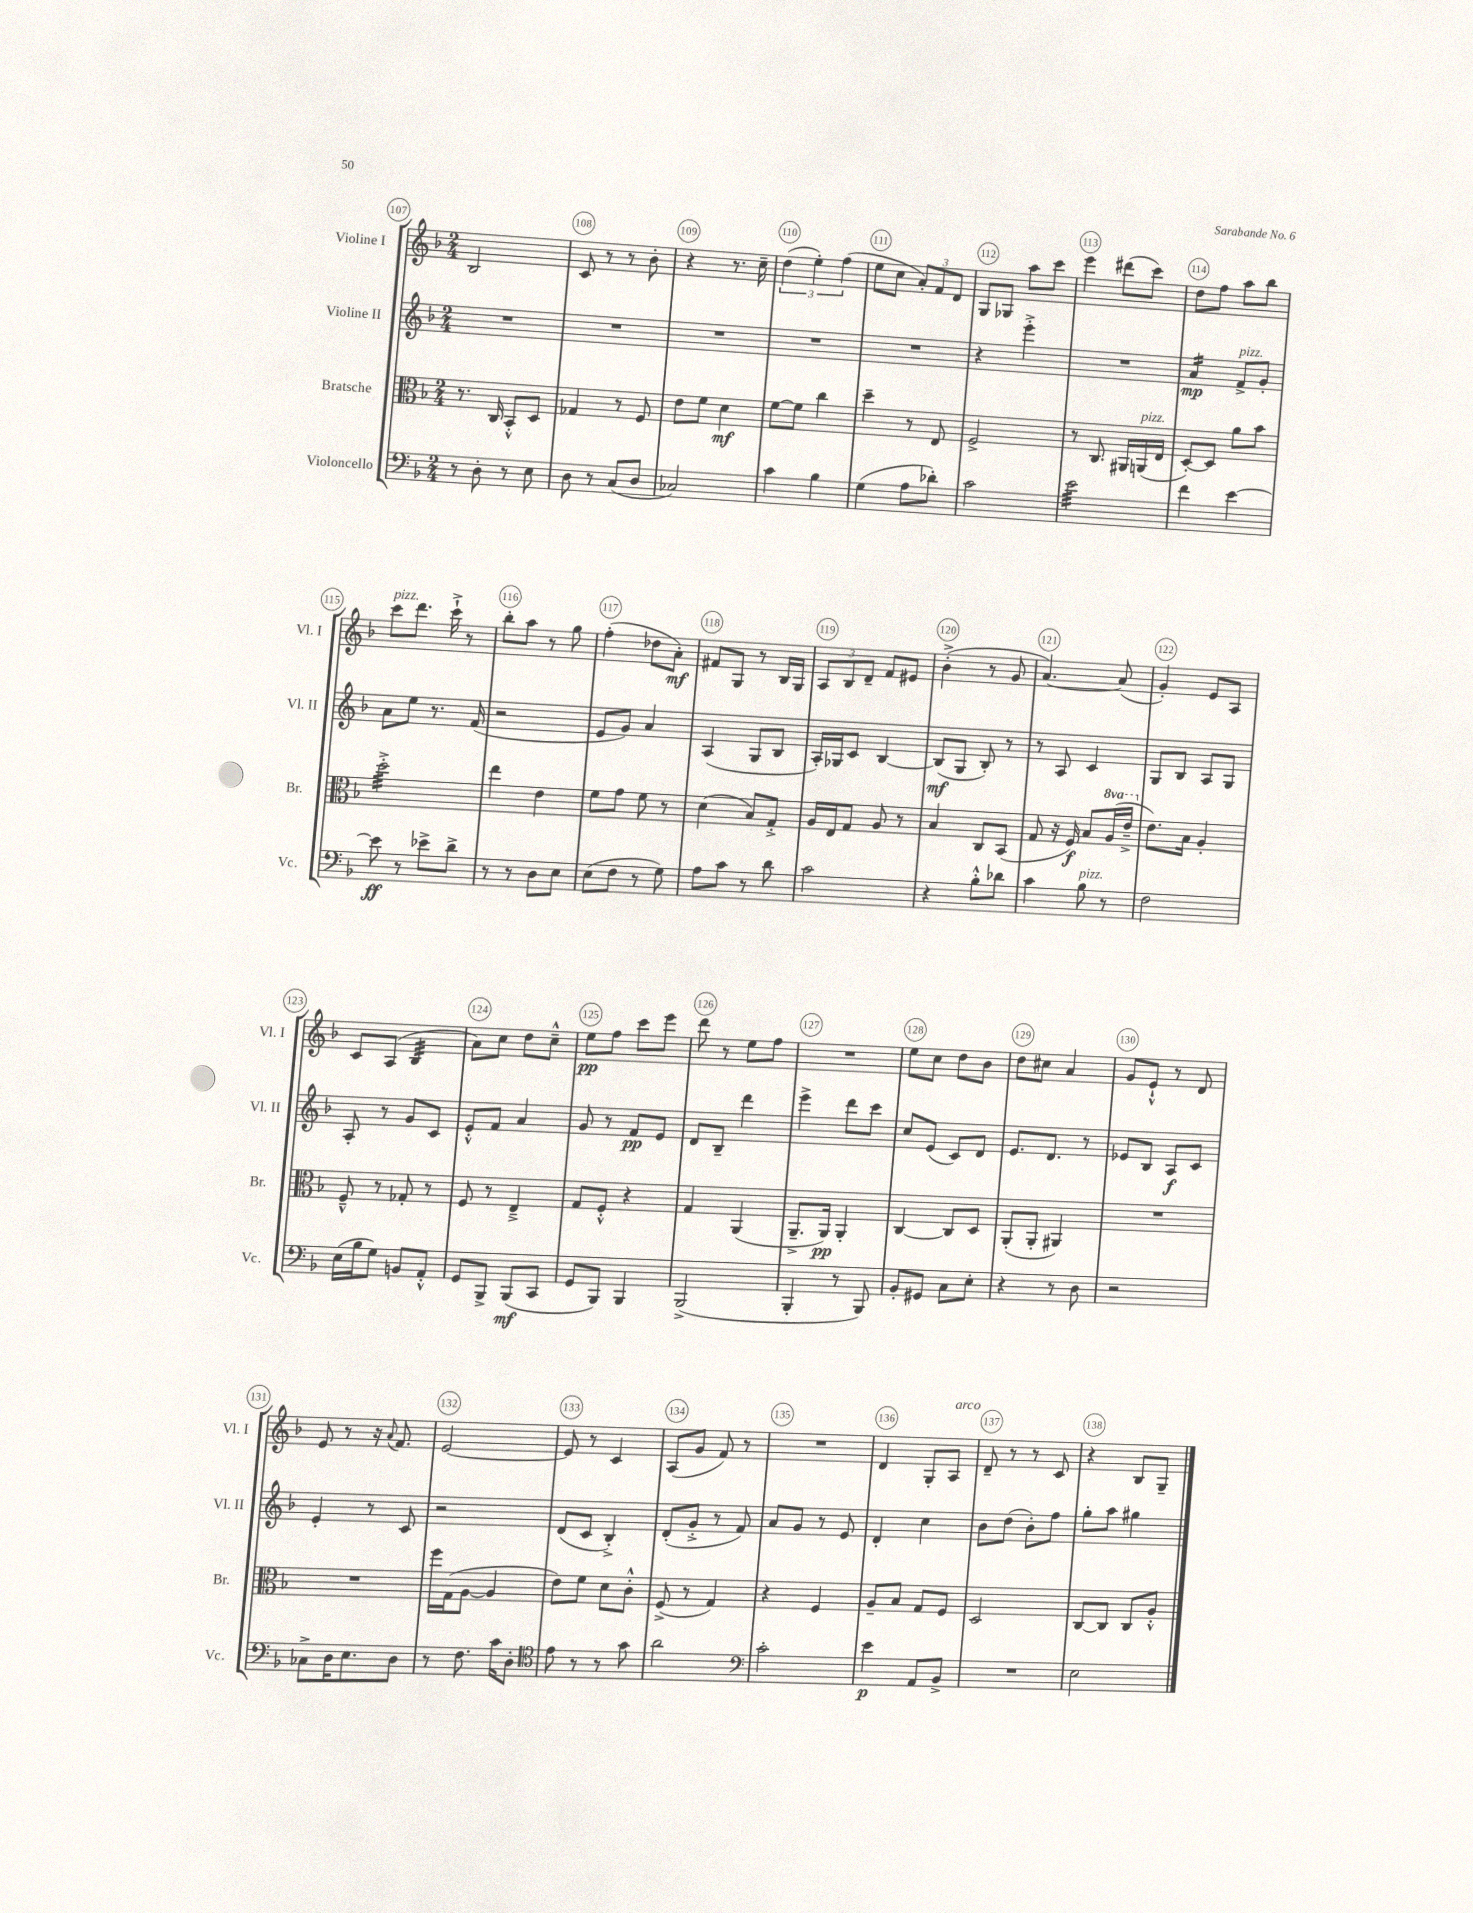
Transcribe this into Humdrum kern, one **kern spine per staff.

**kern	**kern	**kern	**kern
*staff4	*staff3	*staff2	*staff1
*clefF4	*clefC3	*clefG2	*clefG2
*k[b-]	*k[b-]	*k[b-]	*k[b-]
*M2/4	*M2/4	*M2/4	*M2/4
8r	8.r	2r	2B-/
8D'\	.	.	.
.	16C/	.	.
8r	8BB-'^^/L	.	.
8E\	8D/J	.	.
=	=	=	=
8D\	4G-/	2r	8c/
8r	.	.	8r
(8C/L	8r	.	8r
8D/J	8F/	.	8b-'\
=	=	=	=
2C-/)	8e\L	2r	4r
.	8f\J	.	.
.	4d\	.	8.r
.	.	.	16cc~\
=	=	=	=
4c\	[8f\L	2r	(6dd\
.	8f\]J	.	.
.	.	.	6ee'\)
4B-\	4cc\	.	.
.	.	.	(6ff\
=	=	=	=
(4G\	4dd~\	2r	8ee\L
.	.	.	8cc\J
8A\L	8r	.	12a'/L)
.	.	.	12f/
8d-'\J)	8E/	.	.
.	.	.	12d/J
=	=	=	=
2c\	2F^/	4r	8G/L
.	.	.	8G-/J
.	.	4eee'^\	8aa\L
.	.	.	8ccc\J
=	=	=	=
2e\	8r	2r	4eee\
.	8.C/	.	.
.	.	.	(8ddd#\L
.	16AA#/LL	.	.
.	(16AA/	.	8ccc\J)
.	16E/JJ	.	.
=	=	=	=
4f\	[8D'/L)	4a/	8dd\L
.	8D/]J	.	8ff\J
[4e\	8a\L	8f^/L	8aa\L
.	8b-\J	8g'/J	8bb-\J
=	=	=	=
8e\]	2dd'^\	8a\L	8ccc\L
8r	.	8ee\J	8.ddd\J
8e-^\L	.	8.r	.
.	.	.	16ccc`^\
8d^\J	.	.	8r
.	.	(16f/	.
=	=	=	=
8r	4ee\	2r	8bb-'\L
8r	.	.	8aa\J
8D\L	4e\	.	8r
8E\J	.	.	8gg\
=	=	=	=
(8E\L	8f\L	8e/L	(4ff'\
8F\J	8g\J	8g/J)	.
8r	8f\	4a/	8dd-\L
8G\)	8r	.	8a'\J)
=	=	=	=
8A\L	(4d\	(4A/	8f#/L
8c\J	.	.	8G/J
8r	8B-/L)	8G/L	8r
8d\	8G'^/J	8B-/J	16B-/LL
.	.	.	16G/JJ
=	=	=	=
2c\	16A/LL	16A'/LL)	12A/L
.	16E/J	16G-/J	.
.	.	.	12B-/
.	8G/J	8c/J	.
.	.	.	12d~/J
.	8A/	[4B-/	8f/L
.	8r	.	8e#/J
=	=	=	=
4r	4B-/	(8B-/]L	(4b-'^\
.	.	8G/J	.
8B-'^^\L	8C/L	8B-'/)	8r
8d-\J	(8BB-/J	8r	8g/
=	=	=	=
4c\	8G/	8r	[4.a/)
.	16r	8A/	.
.	16F/)	.	.
8B-\	8B-/L	4c/	.
8r	(16a/L	.	(8a/]
.	16ee~^/JJ	.	.
=	=	=	=
2F\	8.e\L)	8G/L	4g'/)
.	.	8B-/J	.
.	16B-\Jk	.	.
.	4A'/	8A/L	8e/L
.	.	8G/J	8A/J
=	=	=	=
(16E\LL	8F~^^/	8A'/	8c/L
16B-\J	.	.	.
8G\J)	8r	8r	(8A/J
8BB/L	8G-'/	8g/L	4B-/
8AA'^^/J	8r	8c/J	.
=	=	=	=
8GG/L	8F/	8e'^^/L	8a\L)
8BBB-^/J	8r	8f/J	8cc\J
(8BBB-/L	4E~^/	4a/	8dd\L
8CC/J	.	.	8cc~^^\J
=	=	=	=
8GG/L	8G/L	8g/	8ee\L
8BBB-/J)	8F'^^/J	8r	8ff\J
4BBB-/	4r	8f/L	8ccc\L
.	.	8e/J	8eee\J
=	=	=	=
(2BBB-^/	4G/	8d/L	8ddd\
.	.	8B-~/J	8r
.	(4AA/	4ddd\	8ee\L
.	.	.	8ff\J
=	=	=	=
4BBB-'/	8.AA~^/L	4eee^\	2r
.	16AA/Jk)	.	.
8r	4AA'/	8ddd\L	.
8BBB-/)	.	8ccc\J	.
=	=	=	=
8BB-'/L	[4C/	8cc/L	8ee\L
8GG#/J	.	(8e/J	8cc\J
8C\L	8C/]L	8c/L)	8dd\L
8E'\J	8D/J	8d/J	8b-\J
=	=	=	=
4r	(8AA'/L	8.e/L	8dd\L
.	8AA'/J	.	8cc#\J
.	.	8.d/J	.
8r	4AA#/)	.	4a/
8D\	.	8r	.
=	=	=	=
2r	2r	8e-/L	8g/L
.	.	8B-/J	8e`^^/J
.	.	8A/L	8r
.	.	8c/J	8d/
=	=	=	=
8C-^\L	2r	4e'/	8e/
16D\K	.	.	8r
8.E\	.	.	.
.	.	8r	16r
.	.	.	8qqa/
.	.	.	8.f/
8D\J	.	8c/	.
=	=	=	=
8r	16ff\LL	2r	[2e/
.	(16G\J	.	.
8.F\	[8A\J	.	.
.	4A/]	.	.
16c\LK	.	.	.
8D'\J	.	.	.
=	=	=	=
*clefC4	*	*	*
8e\	8e\L)	(8d/L	8e/]
8r	8f\J	8c/J	8r
8r	8d\L	4B-'^/)	4c/
8g\	8c'^^\J	.	.
=	=	=	=
2a\	(8F^/	(8d'/L	(8A/L
.	8r	8g'^/J	8g/J
.	4G/)	8r	8f/)
.	.	8f/)	8r
=	=	=	=
*clefF4	*	*	*
2c'\	4r	8a/L	2r
.	.	8g/J	.
.	4F/	8r	.
.	.	8e/	.
=	=	=	=
4e\	8A~/L	4d'/	4d/
.	8B-/J	.	.
8AA/L	8G/L	4cc\	8G'/L
8BB-^/J	8F/J	.	8A/J
=	=	=	=
2r	2D/	8b-\L	8d~/
.	.	(8dd\J	8r
.	.	8b-'\L)	8r
.	.	8ff\J	8c/
=	=	=	=
2E\	[8C/L	8gg'\L	4r
.	8C/]J	8aa\J	.
.	8C/L	4gg#\	8B-/L
.	8A'^^/J	.	8G~/J
==	==	==	==
*-	*-	*-	*-
